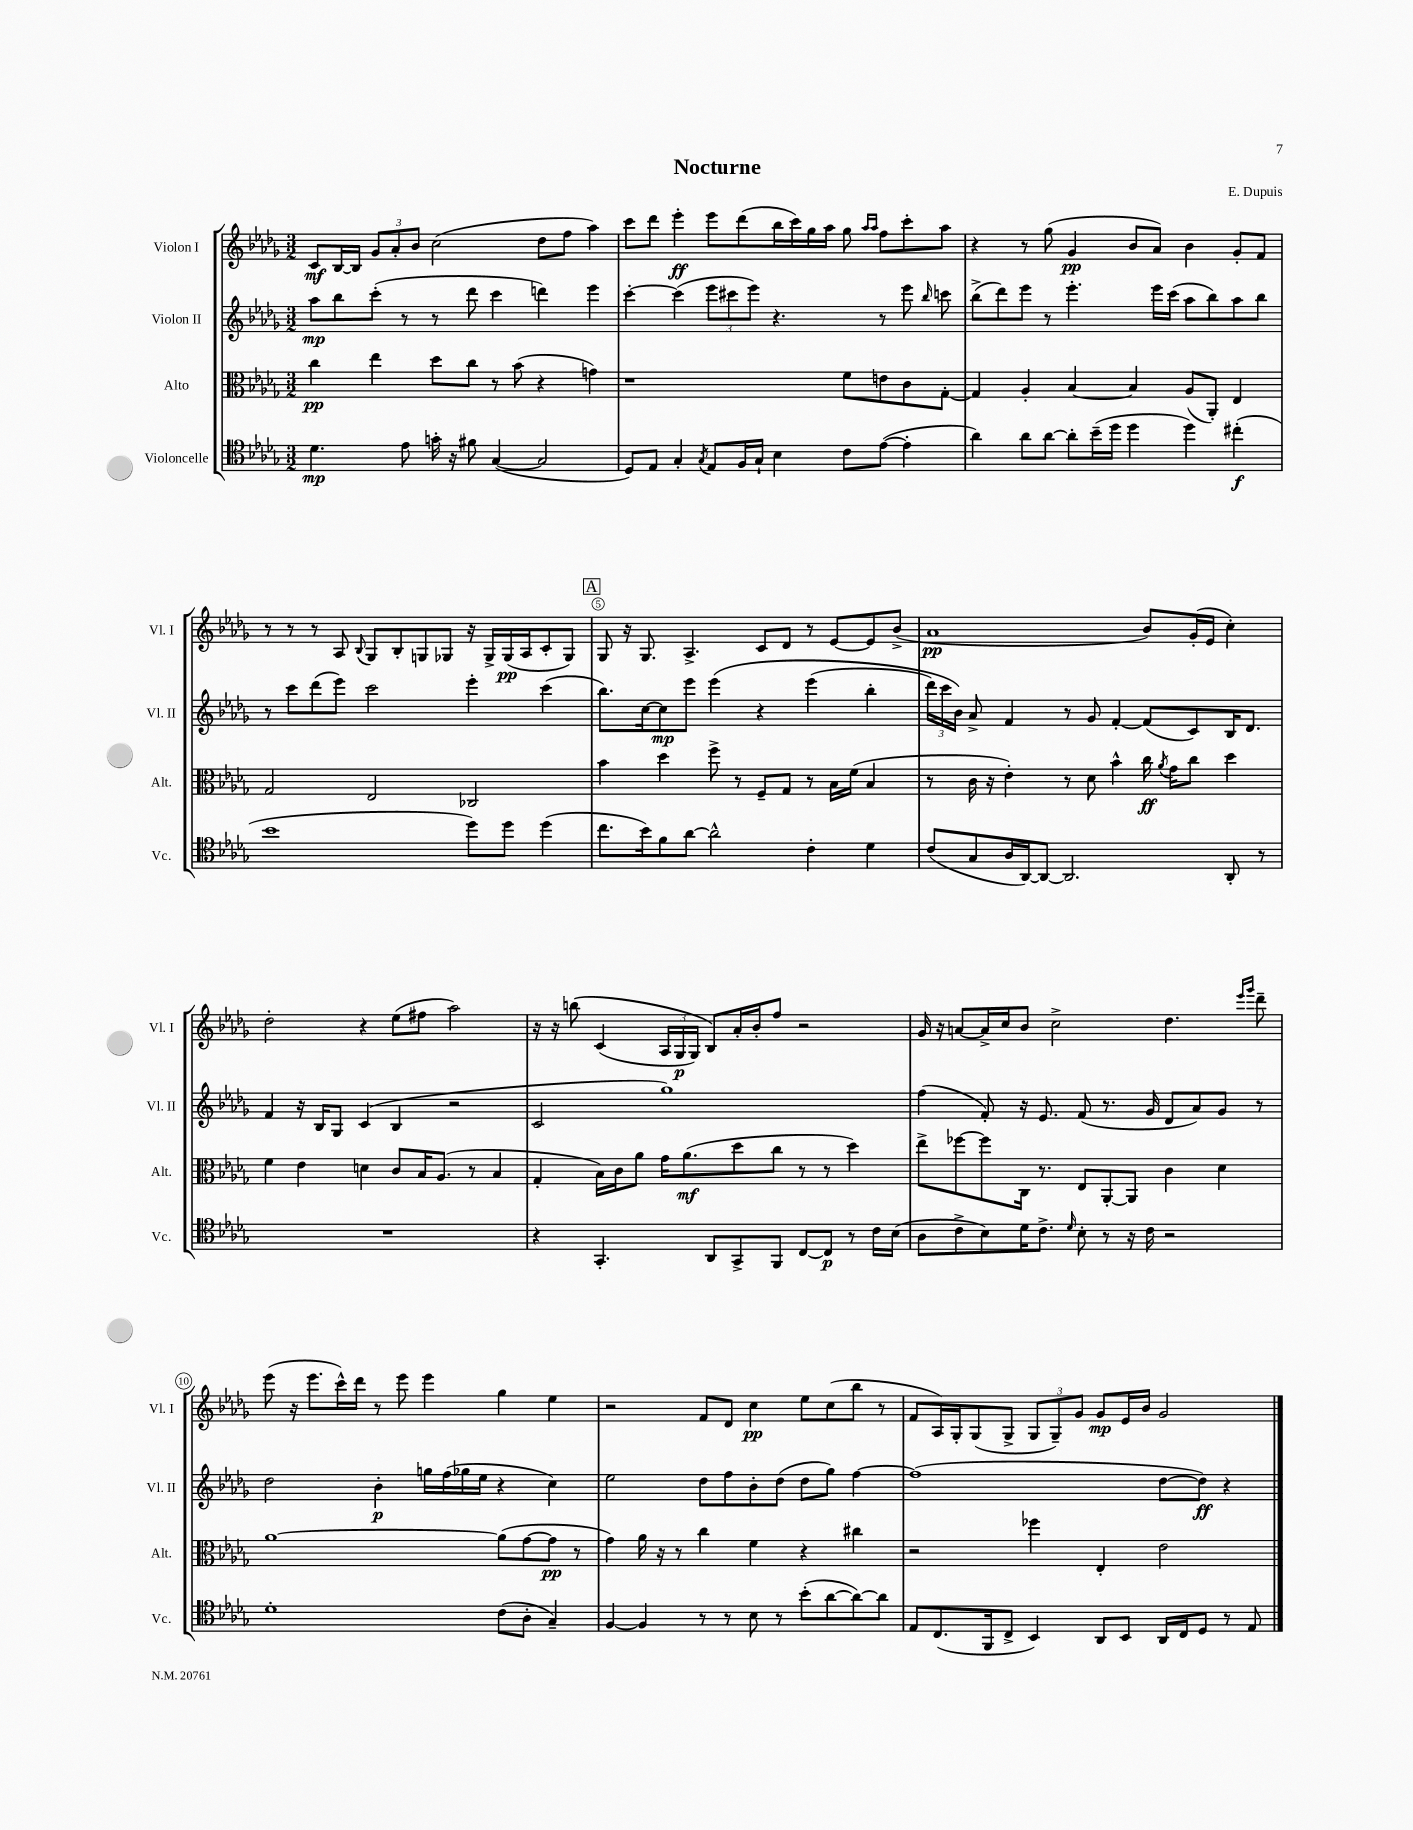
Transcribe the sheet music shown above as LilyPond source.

\header { title = "Nocturne" composer = "E. Dupuis" }
<<
\new StaffGroup <<
\new Staff = "s0" \with { instrumentName = "Violon I" shortInstrumentName = "Vl. I" } {
    \clef treble \key des \major \numericTimeSignature \time 3/2
    \autoBeamOff c'8[\mf bes16~ bes16] \tuplet 3/2 { ges'8[ aes'8-. bes'8] } c''2( des''8[ f''8] aes''4) |
    c'''8[ des'''8] ees'''4-.\ff ees'''8[ des'''8( bes''16 c'''16) ges''16 aes''16] ges''8 \grace { aes''16[ aes''16] } f''8[ c'''8-. aes''8] |
    r4 r8 ges''8( ges'4\pp bes'8[ aes'8]) bes'4 ges'8[-. f'8] |
    r8 r8 r8 aes8 \appoggiatura { bes8 } ges8[ bes8-. g8 ges8] r16 ges16[-> ges16\pp( aes16 c'8-. ges8]) |
    \mark \markup { \box "A" } ges8 r16 ges8. aes4.-> c'8[ des'8] r8 ees'8[~ ees'8 bes'8]->( |
    aes'1\pp bes'8[) ges'16-.( ees'16] c''4-.) |
    des''2-. r4 ees''8[( fis''8] aes''2) |
    r16 r16 b''8\( c'4( \tuplet 3/2 { aes16[ ges16\p ges16]) } bes8[\) aes'16-. bes'16-. f''8] r2 |
    ges'16 r16 a'8[~ a'16-> c''16 bes'8] c''2-> des''4. \grace { ees'''16[ ges'''16] } des'''8-- |
    ees'''8( r16 ees'''8.[ c'''16-^) des'''16] r8 ees'''8 ees'''4 ges''4 ees''4 |
    r2 f'8[ des'8] c''4\pp ees''8[ c''8( bes''8] r8 |
    f'8[ aes16) ges16-. ges8( ges8]-> \tuplet 3/2 { ges8[ ges8--) ges'8] } ges'8[\mp ees'16 bes'16] ges'2 \bar "|." |
}
\new Staff = "s1" \with { instrumentName = "Violon II" shortInstrumentName = "Vl. II" } {
    \clef treble \key des \major \numericTimeSignature \time 3/2
    \autoBeamOff aes''8[\mp bes''8 c'''8]-.( r8 r8 des'''8 c'''4 d'''4) ees'''4 |
    c'''4~-. c'''4( \tuplet 3/2 { ees'''8[ cis'''8 ees'''8]) } r4. r8 ees'''8 \grace { bes''16 } c'''8 |
    bes''8[->( des'''8) ees'''8] r8 ees'''4.-. ees'''16[ c'''16]( aes''8[ bes''8) aes''8 bes''8] |
    r8 c'''8[ des'''8( ees'''8]) c'''2 ees'''4-. c'''4( |
    \mark \markup { \box "A" } bes''8.[) c''16~ c''8\mp ees'''8] ees'''4\( r4 ees'''4( bes''4-. |
    \tuplet 3/2 { des'''16[) c'''16 bes'16]\) } aes'8-> f'4 r8 ges'8 f'4~-. f'8[( c'8) bes16 des'8.] |
    f'4 r16 bes16[ ges8] c'4( bes4 r2 |
    c'2 ges''1) |
    f''4( f'8-.) r16 ees'8. f'8( r8. ges'16 des'8[ aes'8) ges'8] r8 |
    des''2 bes'4-.\p g''16[ f''16( ges''16 ees''16] r4 c''4) |
    ees''2 des''8[ f''8 bes'8-. des''8]( des''8[ ges''8]) f''4~ |
    f''1( des''8[~ des''8]\ff) r4 \bar "|." |
}
\new Staff = "s2" \with { instrumentName = "Alto" shortInstrumentName = "Alt." } {
    \clef alto \key des \major \numericTimeSignature \time 3/2
    \autoBeamOff c''4\pp ees''4 des''8[ c''8] r8 bes'8( r4 g'4) |
    r1 f'8[ e'8 c'8 ges8]~-. |
    ges4 aes4-. bes4~ bes4 aes8[( aes,8]-.) ees4 |
    ges2 ees2 ces2 |
    \mark \markup { \box "A" } bes'4 des''4 f''8-> r8 f8[-- ges8] r8 bes16[ f'16]( bes4 |
    r8 c'16 r16 ees'4-.) r8 des'8 bes'4-^ c''16\ff \acciaccatura { aes'8 } ges'16[ c''8] des''4 |
    f'4 ees'4 d'4 c'8[ bes16 aes8.]( r8 bes4 |
    ges4-. bes16[) c'16 aes'8] ges'16[ aes'8.\mf( des''8 c''8] r8 r8 des''4) |
    ees''8[-> fes''8~ fes''8 c16] r8. ees8[ aes,8~-. aes,8] c'4 des'4 |
    aes'1~ aes'8[( ges'8~ ges'8]\pp r8 |
    ges'4) aes'16 r16 r8 c''4 f'4 r4 cis''4 |
    r2 fes''4 ees4-. ees'2 \bar "|." |
}
\new Staff = "s3" \with { instrumentName = "Violoncelle" shortInstrumentName = "Vc." } {
    \clef tenor \key des \major \numericTimeSignature \time 3/2
    \autoBeamOff des'4.\mp ees'8 g'16-. r16 fis'8 ges4~( ges2 |
    des8[) ees8] ges4-. \acciaccatura { ges8 } ees8[ f16 ges16]-! bes4 c'8[ ees'8]~( ees'4-. |
    aes'4) aes'8[ aes'8]~ aes'8[-. bes'16--( des''16] des''4 des''4) cis''4-.\f( |
    bes'1 des''8[) des''8] des''4( |
    \mark \markup { \box "A" } c''8.[ bes'16) f'8 aes'8]~ aes'2-^ c'4-. des'4 |
    c'8[( ges8 aes16 aes,16~) aes,8]~ aes,2. aes,8-. r8 |
    R1. |
    r4 ges,4.-. aes,8[ ges,8-> f,8] c8[~ c8]\p r8 c'16[ bes16]( |
    aes8[ c'8-> bes8) des'16 c'8.]-> \grace { des'16 } bes8-. r8 r16 c'16 r2 |
    des'1-. c'8[( aes8]-. ges4--) |
    f4~ f4 r8 r8 bes8 r8 bes'8[-.( aes'8~ aes'8~) aes'8] |
    ees8[ c8.( f,16 c8]-> bes,4) aes,8[ bes,8] aes,16[ c16 des8] r8 ees8 \bar "|." |
}
>>
>>
\layout { \context { \Score \override BarNumber.break-visibility = ##(#f #t #t) barNumberVisibility = #(every-nth-bar-number-visible 5) \override BarNumber.stencil = #(make-stencil-circler 0.1 0.3 ly:text-interface::print) } }
